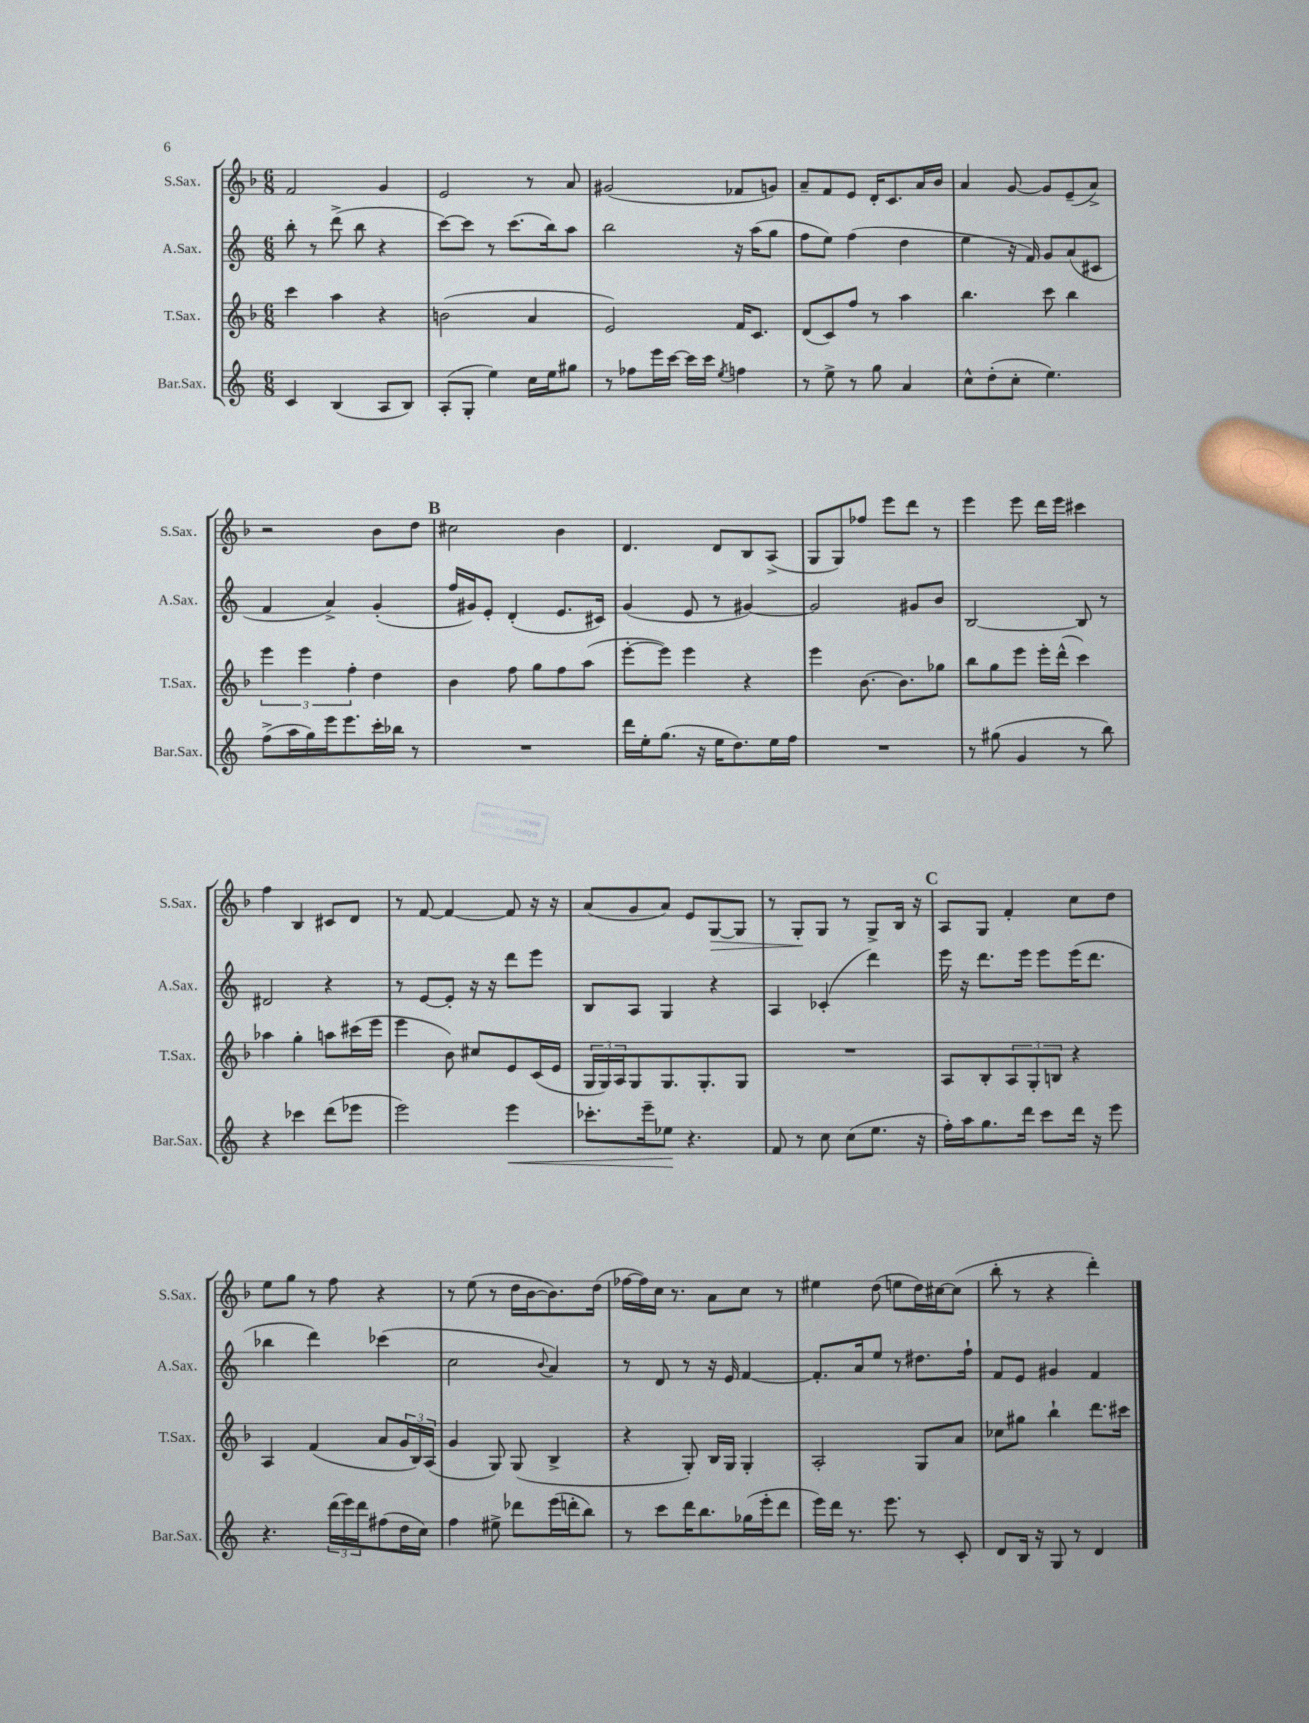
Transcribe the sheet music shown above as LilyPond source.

<<
\new StaffGroup <<
\new Staff = "s0" \with { instrumentName = "S.Sax." shortInstrumentName = "S.Sax." } {
    \clef treble \key f \major \numericTimeSignature \time 6/8
    f'2 g'4 |
    e'2 r8 a'8 |
    gis'2( fes'8 g'8) |
    a'8-- f'8 e'8 d'16-. c'8. a'16 bes'16 |
    a'4 g'8~ g'8 e'8--( a'8->) |
    r2 bes'8 d''8 |
    \mark \markup { \bold "B" } cis''2 bes'4 |
    d'4. d'8 bes8 a8->( |
    g8 g8) fes''8 e'''8 d'''8 r8 |
    e'''4 e'''8 d'''16 e'''16 cis'''4 |
    f''4 bes4 cis'8 d'8 |
    r8 f'8~ f'4~ f'8 r16 r16 |
    a'8( g'8 a'8) e'8 g8~\> g8 |
    r8 g8-.\! g8 r8 g8-> bes16 r16 |
    \mark \markup { \bold "C" } a8 g8 f'4-. c''8 d''8 |
    e''8 g''8 r8 f''8 r4 |
    r8 e''8( r8 d''16 bes'16~ bes'8.) d''16( |
    fes''16~ fes''16) c''16 r8. a'8 c''8 r8 |
    eis''4 d''8( e''8 d''16) cis''16~ cis''8( |
    bes''8-. r8 r4 d'''4-.) \bar "|." |
}
\new Staff = "s1" \with { instrumentName = "A.Sax." shortInstrumentName = "A.Sax." } {
    \clef treble \key c \major \numericTimeSignature \time 6/8
    b''8-. r8 d'''8->( b''8 r4 |
    c'''8~) c'''8 r8 c'''8.( b''16) a''8 |
    b''2 r16 a''16( g''8 |
    f''8 e''8) f''4( d''4 |
    e''4 r16 f'16) g'8 a'8( cis'8 |
    f'4 a'4->) g'4-.( |
    \mark \markup { \bold "B" } f''16 gis'16) e'8-. d'4-.( e'8. cis'16) |
    g'4( e'8 r8 gis'4~) |
    gis'2 gis'8 b'8 |
    b2~ b8 r8 |
    dis'2 r4 |
    r8 e'8~ e'8-. r16 r16 d'''8 e'''8 |
    b8 a8 g4 r4 |
    a4 ces'4-.( d'''4) |
    \mark \markup { \bold "C" } e'''16 r16 d'''8. e'''16 e'''8 e'''16( d'''8. |
    bes''4 d'''4) ces'''4( |
    c''2 \appoggiatura { b'8 } a'4) |
    r8 d'8 r8 r16 e'16 f'4~ |
    f'8.-. a'16 e''8 r8 dis''8. f''16-! |
    f'8 e'8 gis'4 f'4 \bar "|." |
}
\new Staff = "s2" \with { instrumentName = "T.Sax." shortInstrumentName = "T.Sax." } {
    \clef treble \key f \major \numericTimeSignature \time 6/8
    c'''4 a''4 r4 |
    b'2( a'4 |
    e'2) f'16 c'8. |
    d'8( c'8) f''8 r8 a''4 |
    bes''4. c'''8 bes''4 |
    \tuplet 3/2 { e'''4 e'''4 f''4-. } d''4 |
    \mark \markup { \bold "B" } bes'4 f''8 g''8 f''8 a''8( |
    e'''8~-. e'''8) e'''4 r4 |
    e'''4 bes'8.~ bes'8. ges''8 |
    bes''8 g''8 e'''8 e'''16-. d'''16-^( c'''4) |
    aes''4 g''4-. a''8 cis'''16( e'''16 |
    e'''4 bes'8) cis''8 e'8 c'16( e'16 |
    \tuplet 3/2 { g16 g16) a16 } g8 g8. g8.-. g8 |
    R2. |
    \mark \markup { \bold "C" } a8 bes8-. \tuplet 3/2 { a8 g8-. b8 } r4 |
    a4 f'4( a'8 \tuplet 3/2 { g'16 bes16) a16( } |
    g'4 g8) g8( bes4-> |
    r4 g8-.) bes16 g16 g4-. |
    a2-. g8 a'8 |
    ces''8 gis''8 bes''4-! d'''8. cis'''16 \bar "|." |
}
\new Staff = "s3" \with { instrumentName = "Bar.Sax." shortInstrumentName = "Bar.Sax." } {
    \clef treble \key c \major \numericTimeSignature \time 6/8
    c'4 b4( a8 b8) |
    a8-.( g8-. e''4) c''16 e''16 gis''8 |
    r8 fes''8 e'''16 c'''16~ c'''16 c'''16 \acciaccatura { e''8 } f''4 |
    r8 e''8-> r8 g''8 a'4 |
    c''8-^ d''8-.( c''8-. e''4.) |
    f''8->( a''16 g''16) e'''16 e'''8. c'''16-. bes''16 r8 |
    \mark \markup { \bold "B" } R2. |
    d'''16 e''16-. g''8.( r16 e''16 d''8.) e''16 f''16 |
    R2. |
    r8 gis''8( g'4 r8 b''8) |
    r4 ces'''4 d'''8( ees'''8 |
    e'''2) e'''4\< |
    ces'''8.-. e'''16-- ees''8\! r4. |
    f'8 r8 c''8 c''8( e''8. r16 |
    \mark \markup { \bold "C" } f''16-.) a''16 g''8. d'''16 c'''8 d'''16 r16 e'''8 |
    r4. \tuplet 3/2 { d'''16( e'''16) d'''16 } fis''8( d''16 c''16) |
    f''4 eis''8-> des'''8 e'''16( d'''16-. b''8) |
    r8 c'''8 d'''16 b''8. ges''16( e'''16-. d'''8 |
    e'''16) d'''16 r8. e'''8. r8 c'8-. |
    d'8 b16 r16 g8 r8 d'4 \bar "|." |
}
>>
>>
\layout { \context { \Score \remove "Bar_number_engraver" } }
